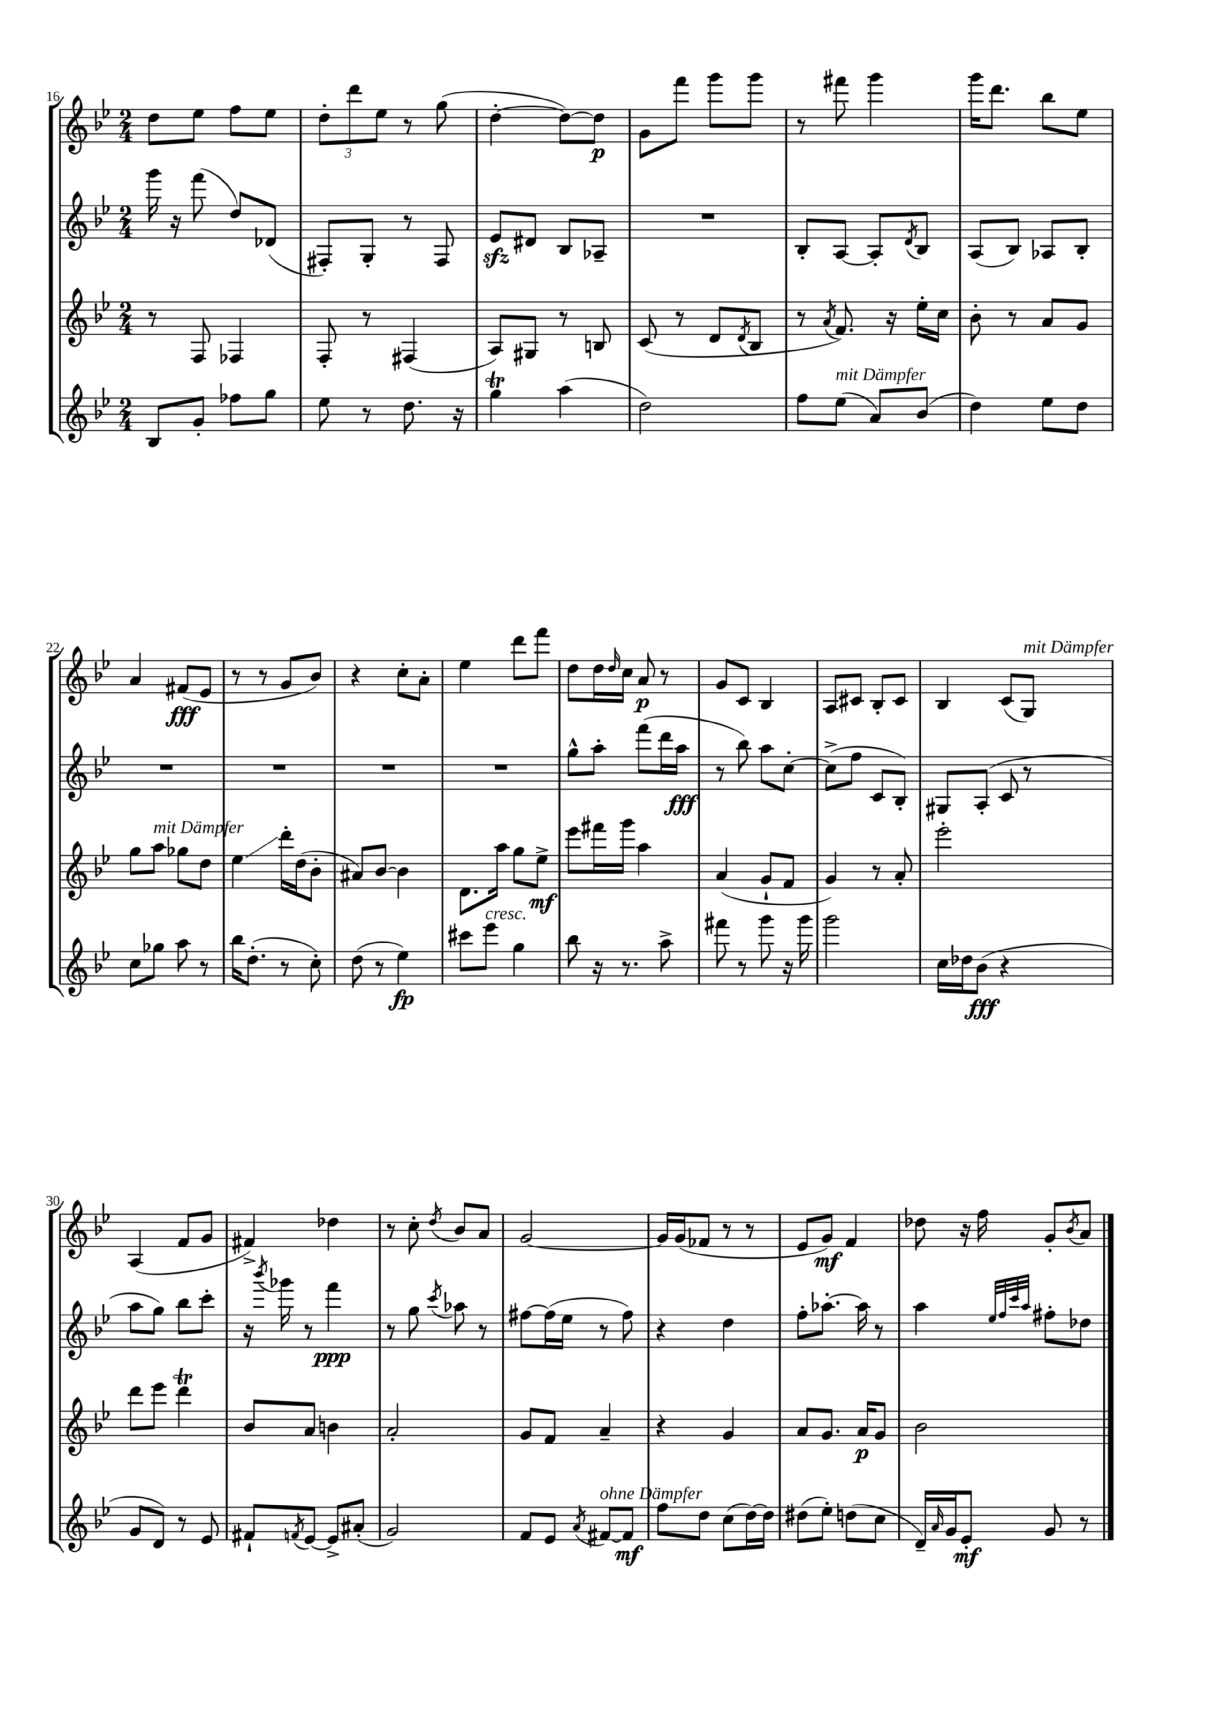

**kern	**kern	**kern	**kern
*staff4	*staff3	*staff2	*staff1
*clefG2	*clefG2	*clefG2	*clefG2
*k[b-e-]	*k[b-e-]	*k[b-e-]	*k[b-e-]
*M2/4	*M2/4	*M2/4	*M2/4
8B-	8r	16ggg	8dd
.	.	16r	.
8g'	8F	(8fff	8ee-
8ff-	4F-	8dd)	8ff
8gg	.	(8d-	8ee-
=	=	=	=
8ee-	8F'	8F#')	12dd'
.	.	.	12ddd
8r	8r	8G'	.
.	.	.	12ee-
8.dd	(4F#	8r	8r
.	.	8F#	(8gg
16r	.	.	.
=	=	=	=
4gg	8A)	8e-	[4dd'
.	8G#	8d#	.
(4aa	8r	8B-	8dd_)
.	8B	8A-~	8dd]
=	=	=	=
2dd)	(8c	2r	8g
.	8r	.	8fff
.	8d	.	8ggg
.	8qd	.	.
.	8B-	.	8ggg
=	=	=	=
8ff	8r	8B-'	8r
.	8qa	.	.
(8ee-	8.f)	[8A	8fff#
8a)	.	8A']	4ggg
.	16r	.	.
.	.	8qd	.
(8b-	16ee-'	8B-	.
.	16cc	.	.
=	=	=	=
4dd)	8b-'	(8A	16ggg
.	.	.	8.ddd
.	8r	8B-)	.
8ee-	8a	8A-	8bb-
8dd	8g	8B-'	8ee-
=	=	=	=
8cc	8gg	2r	4a
8gg-	8aa	.	.
8aa	8gg-	.	(8f#
8r	8dd	.	8e-
=	=	=	=
16bb-	4ee-	2r	8r
(8.dd'	.	.	.
.	.	.	8r
8r	16ddd'	.	8g
.	(16dd	.	.
8cc')	8b-'	.	8b-)
=	=	=	=
(8dd	8a#)	2r	4r
8r	[8b-	.	.
4ee-)	4b-]	.	8cc'
.	.	.	8a'
=	=	=	=
8ccc#	8.d	2r	4ee-
8eee-	.	.	.
.	16aa	.	.
4gg	8gg	.	8ddd
.	8ee-^	.	8fff
=	=	=	=
8bb-	8eee-	8gg^^	8dd
16r	16fff#	8aa'	16dd
.	.	.	16qqdd
8.r	16ggg	.	16cc
.	4aa	(8fff	8a
8aa^	.	16ddd	8r
.	.	16aa	.
=	=	=	=
8fff#	(4a	8r	8g
8r	.	8bb-)	8c
8ggg	8g`	8aa	4B-
16r	8f	[8cc'	.
16ggg	.	.	.
=	=	=	=
2ggg	4g)	(8cc^]	8A
.	.	8ff	8c#
.	8r	8c	8B-'
.	8a'	8B-')	8c#
=	=	=	=
16cc	2eee-'	8G#	4B-
16dd-	.	.	.
(8b-	.	(8A'	.
4r	.	8c	(8c
.	.	8r	8G)
=	=	=	=
8g	8ddd	8aa	(4A
8d)	8eee-	8gg)	.
8r	4ddd	8bb-	8f
8e-	.	8ccc'	8g
=	=	=	=
8f#`	8b-	16r	4f#^)
.	.	8qbbb-	.
.	.	16ggg-	.
8qf	.	.	.
[8e-	8a	8r	.
8e-^]	4b	4fff	4dd-
(8a#'	.	.	.
=	=	=	=
2g)	2a'	8r	8r
.	.	8gg	8cc'
.	.	8qccc	8qdd
.	.	8aa-	8b-
.	.	8r	8a
=	=	=	=
8f	8g	[8ff#	[2g
8e-	8f	(16ff#]	.
.	.	16ee-	.
8qa	.	.	.
[8f#	4a~	8r	.
8f#]	.	8ff#)	.
=	=	=	=
8ff	4r	4r	16g]
.	.	.	(16g
8dd	.	.	8f-
(8cc	4g	4dd	8r
[16dd)	.	.	8r
16dd]	.	.	.
=	=	=	=
(8dd#	8a	8ff'	8e-
8ee-')	8.g	[8.aa-'	8g)
(8dd	.	.	4f
.	16a	16aa-]	.
8cc	8g	8r	.
=	=	=	=
16d~)	2b-	4aa	8dd-
16qqa	.	.	.
16g	.	.	.
8e-'	.	.	16r
.	.	.	16ff
.	.	32qqee-	.
.	.	32qqff	.
.	.	32qqccc	.
.	.	32qqaa	.
8g	.	8ff#'	8g'
.	.	.	8qb-
8r	.	8dd-	8a
==	==	==	==
*-	*-	*-	*-
